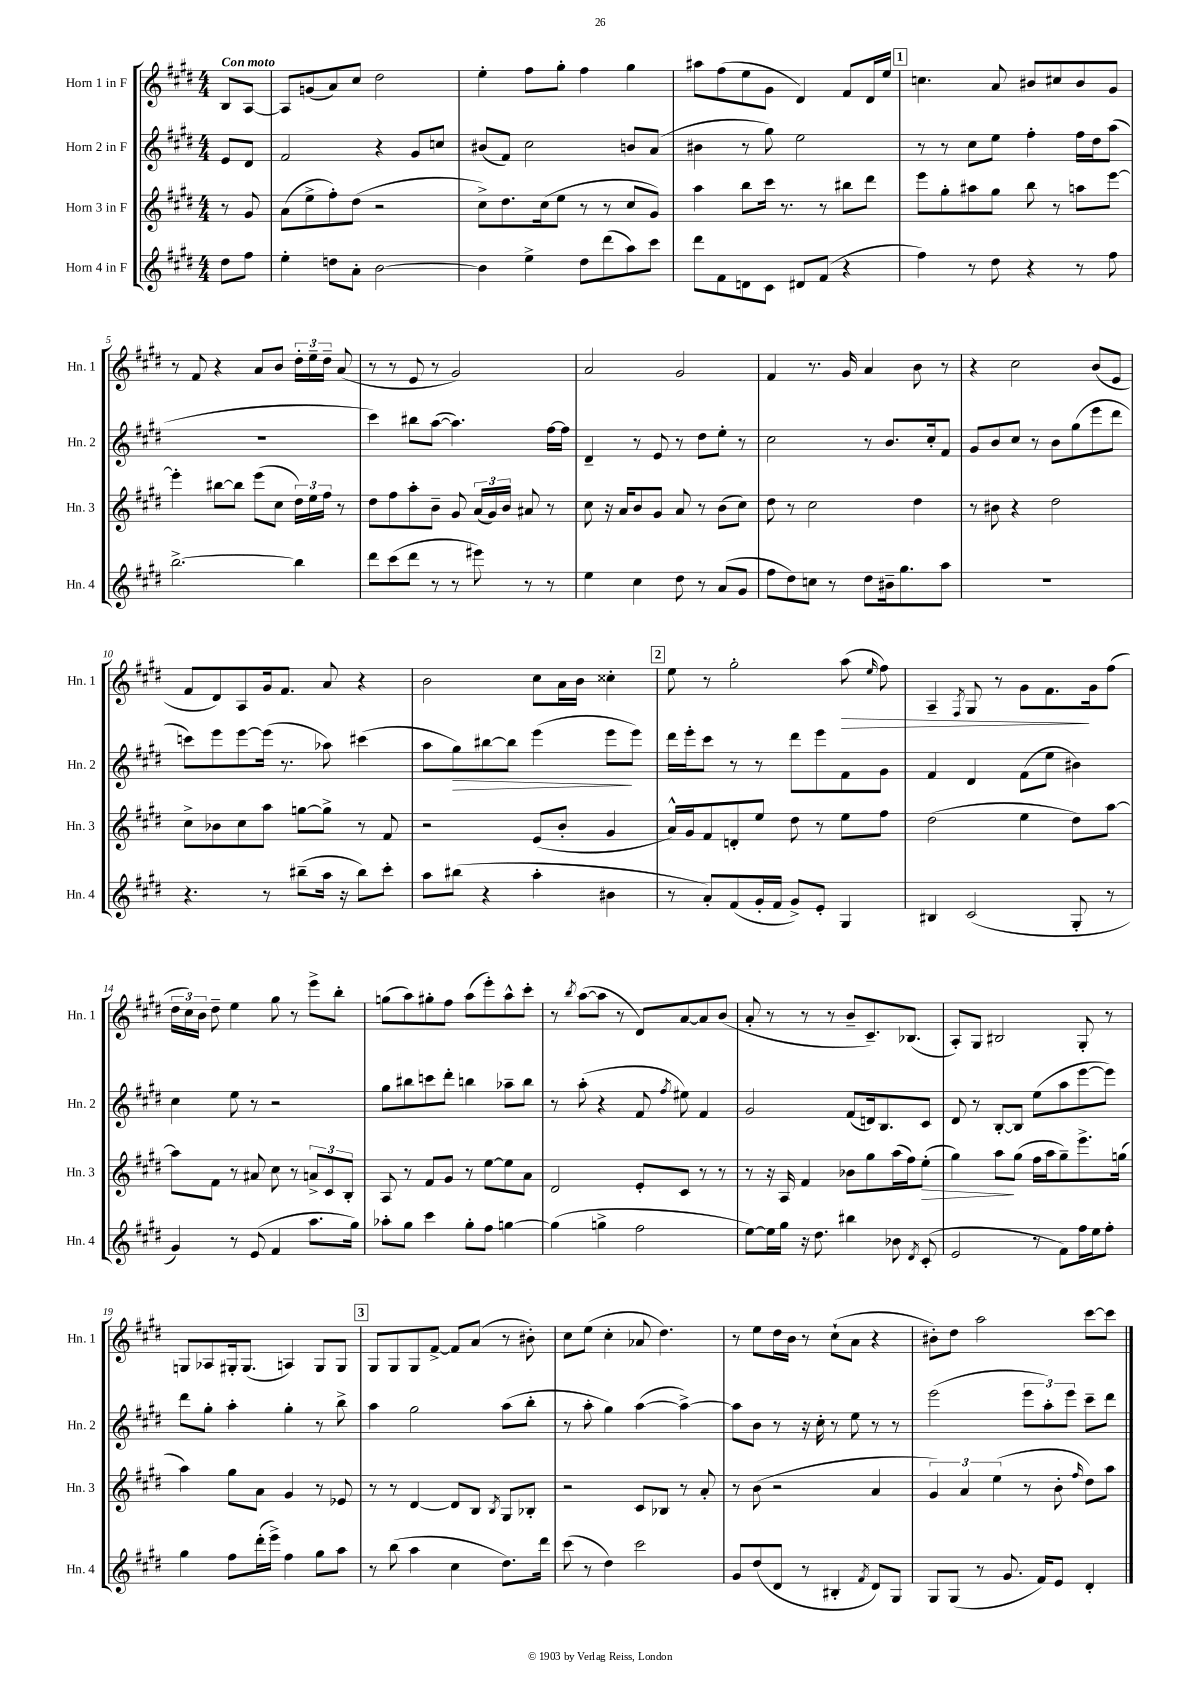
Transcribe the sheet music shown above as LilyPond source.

<<
\new StaffGroup <<
\new Staff = "s0" \with { instrumentName = "Horn 1 in F" shortInstrumentName = "Hn. 1" } {
    \clef treble \key e \major \numericTimeSignature \time 4/4 \partial 4 \tempo "Con moto"
    \autoBeamOff b8[ a8]~ |
    a8[ g'8( a'8) cis''8] dis''2 |
    e''4-. fis''8[ gis''8]-. fis''4 gis''4 |
    ais''8[ fis''8( e''8 gis'8] dis'4) fis'8[ dis'16 e''16] |
    \mark \markup { \box "1" } c''4. a'8 bis'8[ cis''8 bis'8 gis'8] |
    r8 fis'8 r4 a'8[ b'8] \tuplet 3/2 { dis''16[-. e''16-- dis''16]-- } a'8( |
    r8 r8 e'8 r8 gis'2) |
    a'2 gis'2 |
    fis'4 r8. gis'16 a'4 b'8 r8 |
    r4 cis''2 b'8[( e'8] |
    fis'8[ dis'8) a8 gis'16 fis'8.] a'8 r4 |
    b'2 cis''8[ a'16 b'16] cisis''4-. |
    \mark \markup { \box "2" } e''8 r8 gis''2-. a''8\>( \grace { e''16 } fis''8) |
    a4-- \acciaccatura { fis8 } gis8 r8 gis'8[ fis'8.\! gis'16 fis''8]( |
    \tuplet 3/2 { dis''16[ cis''16) b'16] } dis''8-- e''4 gis''8 r8 e'''8[-> b''8]-. |
    g''8[( a''8) gis''8-. fis''8] a''8[( e'''8-.) a''8-^ cis'''8]-. |
    r8 \acciaccatura { b''8 } a''8[~( a''8] r8 dis'8[) a'8~ a'8 b'8]( |
    a'8-. r8 r8 r8 b'8[-- cis'8.--) bes8.]( |
    a8[-.) gis8] bis2 gis8-. r8 |
    g8[ aes8 gis16-. gis8.]( a4) gis8[ gis8] |
    \mark \markup { \box "3" } gis8[ gis8 gis8 fis'8]~-> fis'8[ a'8]( r8 bis'8-.) |
    cis''8[ e''8]( cis''4-. aes'8 dis''4.) |
    r8 e''8[ dis''16 b'16] r8 cis''8[-!( a'8] r4 |
    bis'8[-.) dis''8] a''2 cis'''8[~ cis'''8] \bar "|." |
}
\new Staff = "s1" \with { instrumentName = "Horn 2 in F" shortInstrumentName = "Hn. 2" } {
    \clef treble \key e \major \numericTimeSignature \time 4/4 \partial 4
    \autoBeamOff e'8[ dis'8] |
    fis'2 r4 gis'8[ c''8] |
    bis'8[( fis'8]) cis''2 b'8[ a'8]( |
    bis'4 r8 gis''8) e''2 |
    \mark \markup { \box "1" } r8 r8 cis''8[ e''8] fis''4-. fis''16[ dis''16 a''8]( |
    r1 |
    cis'''4) bis''8[ a''8]~( a''4.) fis''16[~ fis''16] |
    dis'4-- r8 e'8 r8 dis''8[ e''8]-. r8 |
    cis''2 r8 b'8.[ cis''16-. fis'8] |
    gis'8[ b'8 cis''8] r8 b'8[ gis''8( e'''8 dis'''8] |
    c'''8[) e'''8 e'''8~ e'''16]( r8. aes''8) cis'''4( |
    a''8[ gis''8\>) bis''8~ bis''8] e'''4( e'''8[\! e'''8]) |
    \mark \markup { \box "2" } dis'''16[ e'''16-. cis'''8] r8 r8 dis'''8[ e'''8 fis'8 gis'8] |
    fis'4 dis'4 fis'8[( e''8] bis'4) |
    cis''4 e''8 r8 r2 |
    gis''8[ bis''8 c'''8 dis'''8]-. b''4 aes''8[-- b''8] |
    r8 a''8-.( r4 fis'8 \acciaccatura { fis''8 } eis''8) fis'4 |
    gis'2 fis'8[( d'16) b8. cis'8] |
    dis'8 r8 b8[~-. b8] e''8[( a''8 e'''8~ e'''8]) |
    dis'''8[ gis''8]-. a''4-. gis''4-. r8 b''8-> |
    \mark \markup { \box "3" } a''4 gis''2 a''8[( b''8]-. |
    r8 a''8-. gis''4) a''4~( a''4~->) |
    a''8[ b'8] r8 r16 cis''16-. r8 e''8 r8 r8 |
    e'''2( \tuplet 3/2 { e'''8[ a''8-.) e'''8] } cis'''8[-- dis'''8] \bar "|." |
}
\new Staff = "s2" \with { instrumentName = "Horn 3 in F" shortInstrumentName = "Hn. 3" } {
    \clef treble \key e \major \numericTimeSignature \time 4/4 \partial 4
    \autoBeamOff r8 gis'8 |
    a'8[( e''8-> fis''8-.) dis''8]( r2 |
    cis''8[->) dis''8. cis''16( e''8] r8 r8 cis''8[ gis'8]) |
    a''4 b''8[ cis'''16] r8. r8 bis''8[ dis'''8] |
    \mark \markup { \box "1" } e'''8[ gis''8-. ais''8 gis''8] b''8 r8 a''8[ e'''8]~ |
    e'''4-. bis''8[~ bis''8] e'''8[( cis''8] \tuplet 3/2 { dis''16[) e''16 fis''16] } r8 |
    dis''8[ fis''8 a''8-. b'8]-- gis'8 \tuplet 3/2 { a'16[( gis'16) b'16] } ais'8 r8 |
    cis''8 r16 a'16[ b'8 gis'8] a'8 r8 b'8[( cis''8]) |
    dis''8 r8 cis''2 dis''4 |
    r8 bis'8 r4 dis''2 |
    cis''8[-> bes'8 cis''8 a''8] g''8[~ g''8]-> r8 fis'8 |
    r2 e'8[( b'8]-. gis'4 |
    \mark \markup { \box "2" } a'16[-^) gis'16 fis'8 d'8-. e''8] dis''8 r8 e''8[ fis''8] |
    dis''2( e''4 dis''8[) a''8]~ |
    a''8[ fis'8] r8 ais'8 cis''8 r8 \tuplet 3/2 { a'8[-> cis'8 b8]-. } |
    a8 r8 fis'8[ gis'8] r8 e''8[~ e''8 a'8] |
    dis'2 e'8[-. cis'8] r8 r8 |
    r8 r16 a16 fis'4 bes'8[ gis''8 a''16( fis''16) e''8]-.\>( |
    gis''4) a''8[\! gis''8]( fis''16[ a''16 gis''8--) e'''8.-> g''16]( |
    a''4) gis''8[ a'8] gis'4 r8 ees'8 |
    \mark \markup { \box "3" } r8 r8 dis'4~ dis'8[ b8] \acciaccatura { b8 } gis8[ bes8]-. |
    r2 cis'8[ bes8] r8 a'8-. |
    r8 b'8( r2 a'4 |
    \tuplet 3/2 { gis'4) a'4 e''4( } r8 b'8-. \grace { fis''16 } dis''8[) a''8] \bar "|." |
}
\new Staff = "s3" \with { instrumentName = "Horn 4 in F" shortInstrumentName = "Hn. 4" } {
    \clef treble \key e \major \numericTimeSignature \time 4/4 \partial 4
    \autoBeamOff dis''8[ fis''8] |
    e''4-. d''8[ a'8]-. b'2~ |
    b'4 e''4-> dis''8[ dis'''8( a''8) cis'''8] |
    dis'''8[ fis'8 d'8 cis'8] dis'8[ fis'8]( r4 |
    \mark \markup { \box "1" } fis''4) r8 dis''8 r4 r8 fis''8 |
    b''2.~-> b''4 |
    dis'''8[ cis'''8( dis'''8] r8 r8 eis'''8) r8 r8 |
    e''4 cis''4 dis''8 r8 a'8[( gis'8] |
    fis''8[ dis''8) c''8] r8 dis''8[ bis'16-- gis''8. a''8] |
    r1 |
    r4. r8 bis''8[--( a''16] r16 bis''8[) cis'''8]-. |
    a''8[ bis''8]( r4 a''4-. bis'4 |
    \mark \markup { \box "2" } r8 a'8[-.) fis'8( gis'16-. fis'16] gis'8[->) e'8]-. gis4 |
    bis4 cis'2( gis8-. r8 |
    gis'4) r8 e'8( fis'4 a''8.[ gis''16]) |
    aes''8[-. gis''8] cis'''4 gis''8[-. fis''8] g''4~ |
    g''4( g''4-> fis''2 |
    e''8[~) e''16 gis''16] r16 dis''8. bis''4 bes'8 \acciaccatura { dis'8 } cis'8-.( |
    e'2 r8 fis'8[) fis''16 e''16 fis''8]-. |
    gis''4 fis''8[ dis'''16-.( e'''16]->) fis''4 gis''8[ a''8] |
    \mark \markup { \box "3" } r8 b''8( a''4 cis''4 dis''8.[) dis'''16] |
    cis'''8( r8 dis''4) cis'''2 |
    gis'8[ dis''8( dis'8] r8 bis4-. \acciaccatura { fis'8 } dis'8[) gis8] |
    gis8[ gis8]( r8 gis'8. fis'16[) e'8] dis'4-. \bar "|." |
}
>>
>>
